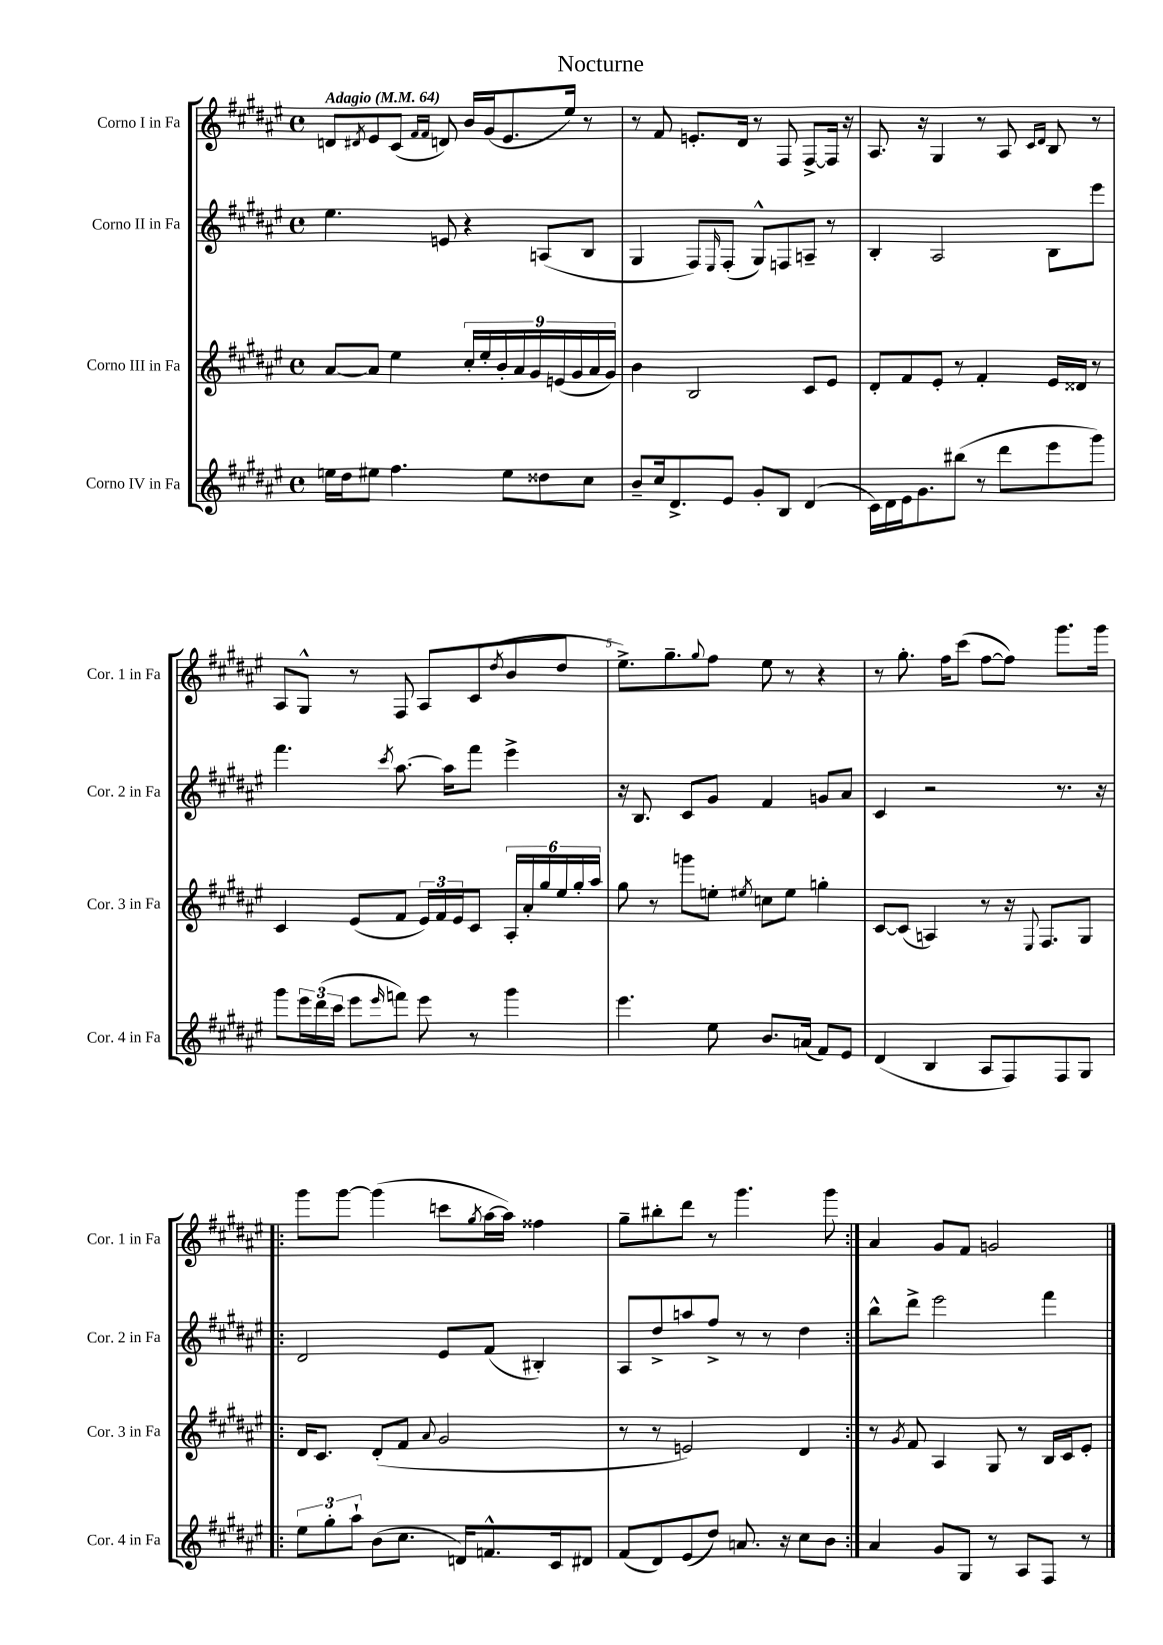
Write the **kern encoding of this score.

**kern	**kern	**kern	**kern
*part4	*part3	*part2	*part1
*staff4	*staff3	*staff2	*staff1
*I"Corno IV in Fa	*I"Corno III in Fa	*I"Corno II in Fa	*I"Corno I in Fa
*I'Cor. 4 in Fa	*I'Cor. 3 in Fa	*I'Cor. 2 in Fa	*I'Cor. 1 in Fa
*clefG2	*clefG2	*clefG2	*clefG2
*k[f#c#g#d#a#e#]	*k[f#c#g#d#a#e#]	*k[f#c#g#d#a#e#]	*k[f#c#g#d#a#e#]
*M4/4	*M4/4	*M4/4	*M4/4
*met(c)	*met(c)	*met(c)	*met(c)
*MM64	*MM64	*MM64	*MM64
=1	=1	=1	=1
!	!	!	!LO:TX:a:B:t=Adagio
16een\LL	[8a#/L	4.ee#\	8dn/L
16dd#\J	.	.	.
.	.	.	8qd#X/
8ee#X\J	8a#/J]	.	8e#/
4.ff#\	4ee#\	.	(8c#/J
.	.	.	16qqf#/LL
.	.	.	16qqf#/JJ
.	.	8en/	8dn/)
.	18cc#'/LL	4r	16b/LL
.	18ee#'/	.	.
.	.	.	(16g#/J
.	18b'/	.	.
8ee#\L	.	.	8.e#/
.	18a#/	.	.
.	18g#/	.	.
8dd##X\	.	(8An/L	.
.	(18en/	.	.
.	.	.	16ee#/Jk)
.	18g#/	.	.
8cc#\J	.	8B/J	8r
.	18a#/	.	.
.	18g#/JJ)	.	.
=2	=2	=2	=2
8b~/L	4b\	4G#/	8r
16cc#/k	.	.	8f#/
8.d#^/	.	.	.
.	2B/	8F#/L)	8.en'/L
.	.	16qqE#/	.
8e#/J	.	(8F#'/J	.
.	.	.	16d#/Jk
8g#'/L	.	8G#^^/L)	8r
8B/J	.	8Fn/	8F#/
(4d#/	8c#/L	8An~/J	[8F#^/L
.	8e#/J	8r	16F#/Jk]
.	.	.	16r
=3	=3	=3	=3
16c#\LL)	8d#'/L	4B'/	8.A#/
16d#\	.	.	.
16e#\J	8f#/	.	.
8.g#\	.	.	16r
.	8e#'/J	2A#/	4G#/
(8bb#X\J	8r	.	.
8r	4f#'/	.	8r
8ddd#\L	.	.	8A#/
.	.	.	16qqc#/LL
.	.	.	16qqd#/JJ
8eee#\	16e#/LL	8B\L	8B/
.	16d##X/JJ	.	.
8ggg#\J)	8r	8eee#\J	8r
!!LO:LB:g=z
=4	=4	=4	=4
8ggg#\L	4c#/	4.fff#\	8A#/L
24eee#\L	.	.	8G#^^/J
(24ddd#\	.	.	.
24ccc#\JJ	.	.	.
8eee#\L	(8e#/L	.	8r
16qqeee#/	.	8qccc#/	.
8fffn\J)	8f#/J	[8.aa#\	8F#/
8eee#\	24e#/LL)	.	8A#/L
.	24f#/	.	.
.	.	16aa#\KL]	.
.	24e#/J	.	.
8r	8c#/J	8fff#\J	(8c#/
.	.	.	8qdd#/
4ggg#\	24A#'/LL	4eee#^\	8b/
.	24a#'/	.	.
.	24gg#/	.	.
.	24ee#/	.	8dd#/J
.	24gg#'/	.	.
.	24aa#/JJ	.	.
=5	=5	=5	=5
4.eee#\	8gg#\	16r	8.ee#^\L)
.	.	8.B/	.
.	8r	.	.
.	.	.	8.gg#~\
.	8gggn\L	8c#/L	.
.	.	.	8qqgg#/
8ee#\	8een'\J	8g#/J	8ff#\J
.	8qee#X/	.	.
8.b/L	8ccn\L	4f#/	8ee#\
.	8ee#\J	.	8r
(16an/Jk	.	.	.
8f#/L)	4ggn'\	8gn/L	4r
8e#/J	.	8a#/J	.
=6	=6	=6	=6
(4d#/	[8c#/L	4c#/	8r
.	(8c#/J]	.	8.gg#'\
4B/	4An/)	2r	.
.	.	.	16ff#\KL
.	.	.	(8ccc#\J
8A#/L	8r	.	[8ff#\L
8F#/)	16r	.	8ff#\J])
.	8qqE#/	.	.
.	8.F#/L	.	.
8F#/	.	8.r	8.ggg#\L
8G#/J	8G#/J	.	.
.	.	16r	16ggg#\Jk
!!LO:LB:g=z
=7!|:	=7!|:	=7!|:	=7!|:
12ee#\L	16d#/KL	2d#/	8ggg#\L
.	8.c#/J	.	.
12gg#'\	.	.	.
.	.	.	[8ggg#\J
12aa#`\J	.	.	.
(8b\L	(8d#'/L	.	(4ggg#\]
8.cc#\J	8f#/J	.	.
.	8qqa#/	.	.
.	2g#/	8e#/L	8cccn\L
16dn/KL)	.	.	.
.	.	.	8qgg#/
8.fn^^/	.	(8f#/J	[16aa#\L
.	.	.	16aa#\JJ])
.	.	4B#X'/)	4ff##X\
16c#/k	.	.	.
8d#X/J	.	.	.
=8	=8	=8	=8
(8f#/L	8r	8A#/L	8gg#~\L
8d#/)	8r	8dd#^/	8bb#X'\
(8e#/	2en/)	8aan/	8ddd#\J
8dd#/J)	.	8ff#^/J	8r
8.an/	.	8r	4.ggg#\
.	.	8r	.
16r	.	.	.
8cc#\L	4d#/	4dd#\	.
8b\J	.	.	8ggg#\
=9:|!	=9:|!	=9:|!	=9:|!
4a#/	8r	8bb^^\L	4a#/
.	8qg#/	.	.
.	8f#/	8ddd#^\J	.
8g#/L	4A#/	2eee#\	8g#/L
8G#/J	.	.	8f#/J
8r	8G#/	.	2gn/
8A#/L	8r	.	.
8F#/J	16B/LL	4fff#\	.
.	16c#/J	.	.
8r	8e#'/J	.	.
==	==	==	==
*-	*-	*-	*-
